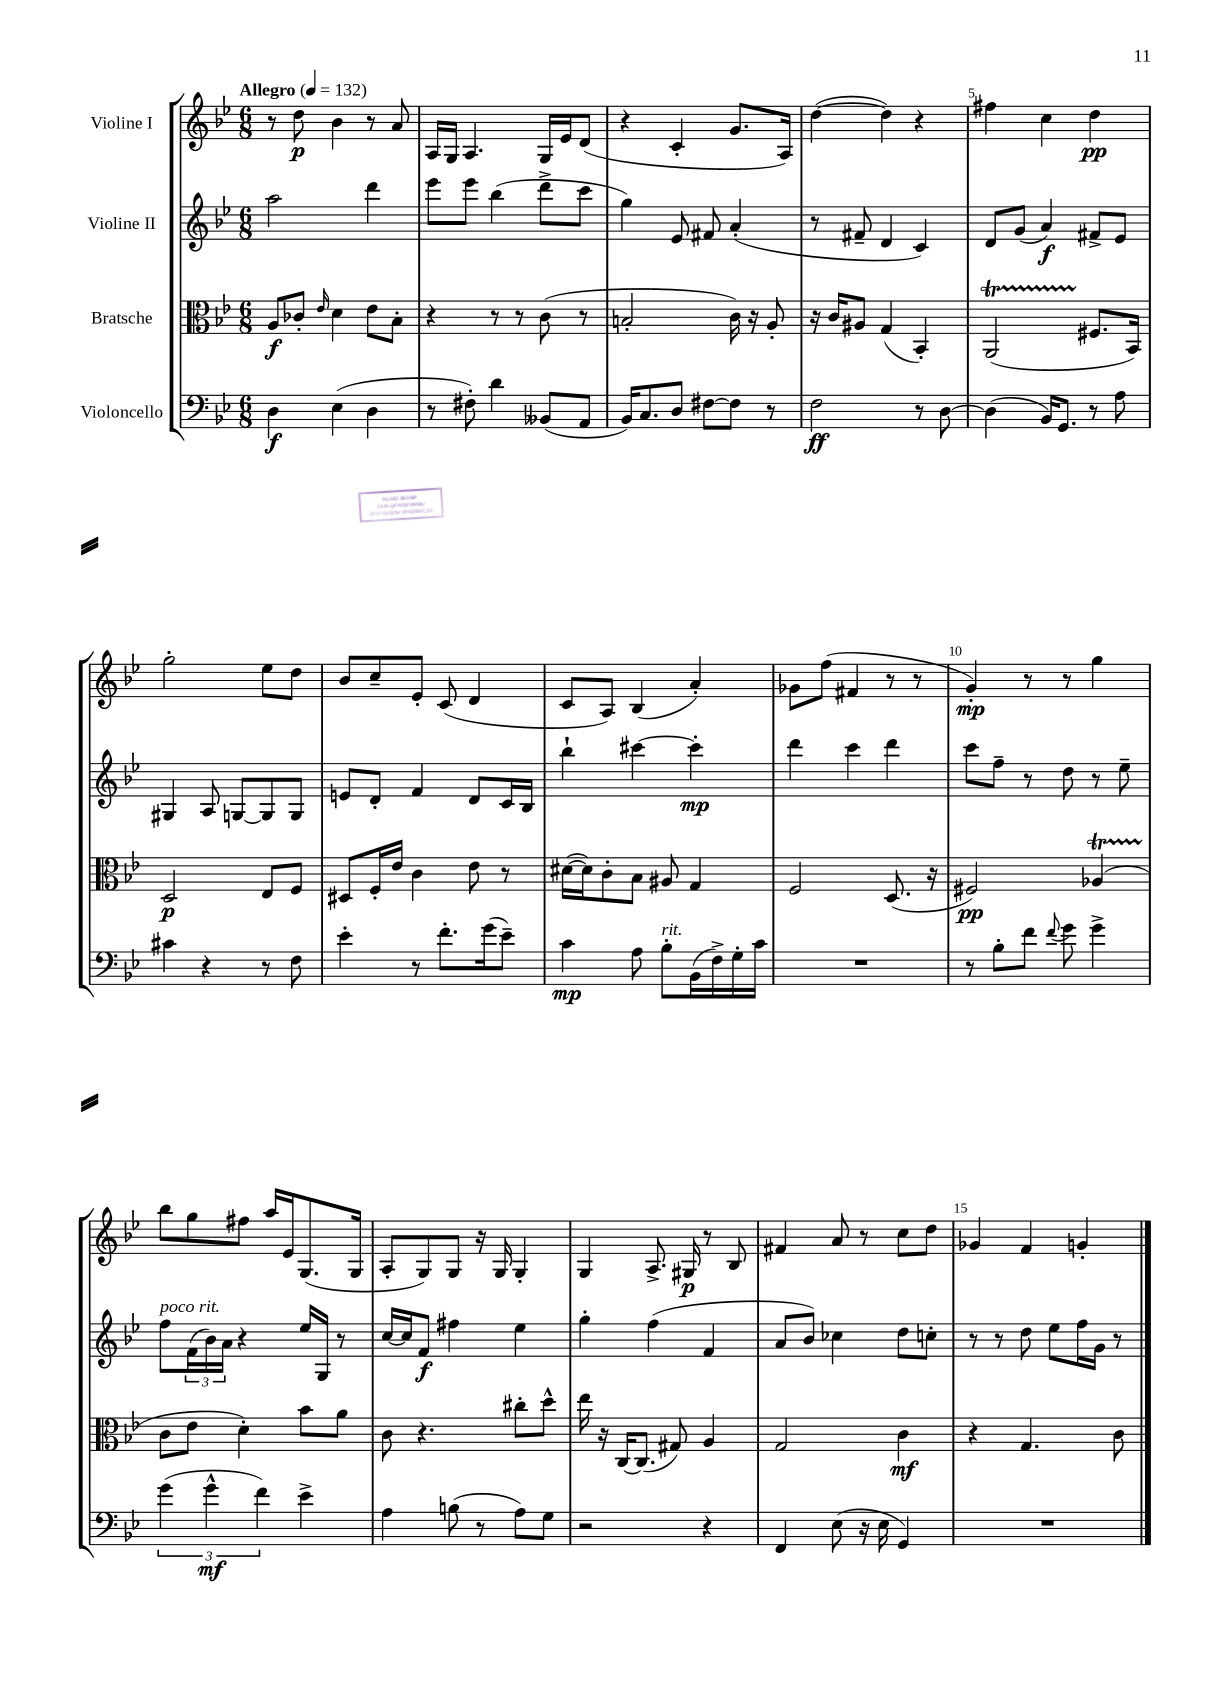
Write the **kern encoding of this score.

**kern	**dynam	**kern	**dynam	**kern	**dynam	**kern	**dynam
*part4	*part4	*part3	*part3	*part2	*part2	*part1	*part1
*staff4	*staff4	*staff3	*staff3	*staff2	*staff2	*staff1	*staff1
*I"Violoncello	*	*I"Bratsche	*	*I"Violine II	*	*I"Violine I	*
*clefF4	*	*clefC3	*	*clefG2	*	*clefG2	*
*k[b-e-]	*	*k[b-e-]	*	*k[b-e-]	*	*k[b-e-]	*
*M6/8	*	*M6/8	*	*M6/8	*	*M6/8	*
*MM132	*	*MM132	*	*MM132	*	*MM132	*
=1	=1	=1	=1	=1	=1	=1	=1
!	!	!	!	!	!	!LO:TX:a:B:t=Allegro	!
4D\	f	8A/L	f	2aa\	.	8r	.
.	.	8c-X'/J	.	.	.	8dd\	p
.	.	16qqe-/	.	.	.	.	.
(4E-\	.	4d\	.	.	.	4b-\	.
4D\	.	8e-\L	.	4ddd\	.	8r	.
.	.	8B-'\J	.	.	.	8a/	.
=2	=2	=2	=2	=2	=2	=2	=2
8r	.	4r	.	8eee-\L	.	16A/LL	.
.	.	.	.	.	.	16G/JJ	.
8F#X'\)	.	.	.	8eee-\J	.	4.A/	.
4d\	.	8r	.	(4bb-\	.	.	.
.	.	8r	.	.	.	.	.
(8BB--X/L	.	(8c\	.	8ddd^\L	.	16G/LL	.
.	.	.	.	.	.	16e-/J	.
8AA/J	.	8r	.	8ccc\J	.	(8d/J	.
=3	=3	=3	=3	=3	=3	=3	=3
16BB-/KL)	.	2Bn'/	.	4gg\)	.	4r	.
8.C/	.	.	.	.	.	.	.
8D/J	.	.	.	8e-/	.	4c'/	.
[8F#X\L	.	.	.	8f#X/	.	.	.
8F#\J]	.	16c\)	.	(4a'/	.	8.g/L	.
.	.	16r	.	.	.	.	.
8r	.	8A'/	.	.	.	.	.
.	.	.	.	.	.	16A/Jk)	.
=4	=4	=4	=4	=4	=4	=4	=4
2F\	ff	16r	.	8r	.	([4dd\	.
.	.	16c/KL	.	.	.	.	.
.	.	8A#X/J	.	8f#X~/	.	.	.
.	.	(4G/	.	4d/	.	4dd\])	.
8r	.	4BB-'/)	.	4c/)	.	4r	.
[8D\	.	.	.	.	.	.	.
=5	=5	=5	=5	=5	=5	=5	=5
(4D\]	.	(2AAt/	.	8d/L	.	4ff#X\	.
.	.	.	.	(8g/J	.	.	.
16BB-/KL)	.	.	.	4a/)	f	4cc\	.
8.GG/J	.	.	.	.	.	.	.
8r	.	8.F#X/L	.	8f#X^/L	.	4dd\	pp
8A\	.	.	.	8e-/J	.	.	.
.	.	16BB-/Jk)	.	.	.	.	.
!!LO:LB:g=z
=6	=6	=6	=6	=6	=6	=6	=6
4c#X\	.	2D/	p	4G#X/	.	2gg'\	.
4r	.	.	.	8A/	.	.	.
.	.	.	.	[8Gn/L	.	.	.
8r	.	8E-/L	.	8G/]	.	8ee-\L	.
8F\	.	8F/J	.	8G/J	.	8dd\J	.
=7	=7	=7	=7	=7	=7	=7	=7
4e-'\	.	8D#X/L	.	8en/L	.	8b-/L	.
.	.	16F'/L	.	8d'/J	.	8cc~/	.
.	.	16e-/JJ	.	.	.	.	.
8r	.	4c\	.	4f/	.	8e-'/J	.
8.f'\L	.	.	.	.	.	(8c/	.
.	.	8e-\	.	8d/L	.	4d/	.
(16g\k	.	.	.	.	.	.	.
8e-~\J)	.	8r	.	16c/L	.	.	.
.	.	.	.	16B-/JJ	.	.	.
=8	=8	=8	=8	=8	=8	=8	=8
4c\	mp	([16d#X\LL	.	4bb-`\	.	8c/L	.
.	.	16d#\J])	.	.	.	.	.
.	.	8c'\	.	.	.	8A/J)	.
8A\	.	8B-\J	.	[4ccc#X\	.	(4B-/	.
!LO:TX:a:i:t=rit.	!	!	!	!	!	!	!
8B-'\L	.	8A#X/	.	.	.	.	.
(16BB-\L	.	4G/	.	4ccc#'\]	mp	4a'/)	.
16F^\)	.	.	.	.	.	.	.
16G'\	.	.	.	.	.	.	.
16c\JJ	.	.	.	.	.	.	.
=9	=9	=9	=9	=9	=9	=9	=9
2.r	.	2F/	.	4ddd\	.	8g-X\L	.
.	.	.	.	.	.	(8ff\J	.
.	.	.	.	4ccc\	.	4f#X/	.
.	.	(8.D/	.	4ddd\	.	8r	.
.	.	.	.	.	.	8r	.
.	.	16r	.	.	.	.	.
=10	=10	=10	=10	=10	=10	=10	=10
8r	.	2F#X/)	pp	8ccc\L	.	4g'/)	mp
8B-'\L	.	.	.	8ff~\J	.	.	.
8f\J	.	.	.	8r	.	8r	.
8qqf/	.	.	.	.	.	.	.
8g\	.	.	.	8dd\	.	8r	.
4g^\	.	(4A-XT/	.	8r	.	4gg\	.
.	.	.	.	8ee-~\	.	.	.
!!LO:LB:g=z
=11	=11	=11	=11	=11	=11	=11	=11
!	!	!	!	!LO:TX:a:i:t=poco rit.	!	!	!
(6g\	.	8c\L	.	8ff\L	.	8bb-\L	.
.	.	8e-\J	.	(24f\L	.	8gg\	.
6g^^\	mf	.	.	24b-\)	.	.	.
.	.	.	.	24a\JJ	.	.	.
.	.	4d'\)	.	4r	.	8ff#X\J	.
6f\)	.	.	.	.	.	.	.
.	.	.	.	.	.	16aa/LL	.
.	.	.	.	.	.	16e-/J	.
4e-^\	.	8b-\L	.	16ee-/LL	.	(8.G/	.
.	.	.	.	16G/JJ	.	.	.
.	.	8a\J	.	8r	.	.	.
.	.	.	.	.	.	16G/Jk	.
=12	=12	=12	=12	=12	=12	=12	=12
4A\	.	8c\	.	[16cc/LL	.	8A'/L	.
.	.	.	.	16cc/J]	.	.	.
.	.	4.r	.	8f/J	f	8G/)	.
(8Bn\	.	.	.	4ff#X\	.	8G/J	.
8r	.	.	.	.	.	16r	.
.	.	.	.	.	.	16G/	.
8A\L)	.	8cc#X'\L	.	4ee-\	.	4G'/	.
8G\J	.	8dd^^\J	.	.	.	.	.
=13	=13	=13	=13	=13	=13	=13	=13
2r	.	16ee-\	.	4gg'\	.	4G/	.
.	.	16r	.	.	.	.	.
.	.	[16C/KL	.	.	.	.	.
.	.	(8.C/J]	.	.	.	.	.
.	.	.	.	(4ff\	.	8.A^/	.
.	.	8G#X/)	.	.	.	.	.
.	.	.	.	.	.	16G#X/	p
4r	.	4A/	.	4f/	.	8r	.
.	.	.	.	.	.	8B-/	.
=14	=14	=14	=14	=14	=14	=14	=14
4FF/	.	2G/	.	8a/L	.	4f#X/	.
.	.	.	.	8b-/J)	.	.	.
(8E-\	.	.	.	4cc-X\	.	8a/	.
16r	.	.	.	.	.	8r	.
16E-\	.	.	.	.	.	.	.
4GG/)	.	4c\	mf	8dd\L	.	8cc\L	.
.	.	.	.	8ccn'\J	.	8dd\J	.
=15	=15	=15	=15	=15	=15	=15	=15
2.r	.	4r	.	8r	.	4g-X/	.
.	.	.	.	8r	.	.	.
.	.	4.G/	.	8dd\	.	4f/	.
.	.	.	.	8ee-\L	.	.	.
.	.	.	.	16ff\L	.	4gn'/	.
.	.	.	.	16g\JJ	.	.	.
.	.	8c\	.	8r	.	.	.
==	==	==	==	==	==	==	==
*-	*-	*-	*-	*-	*-	*-	*-
